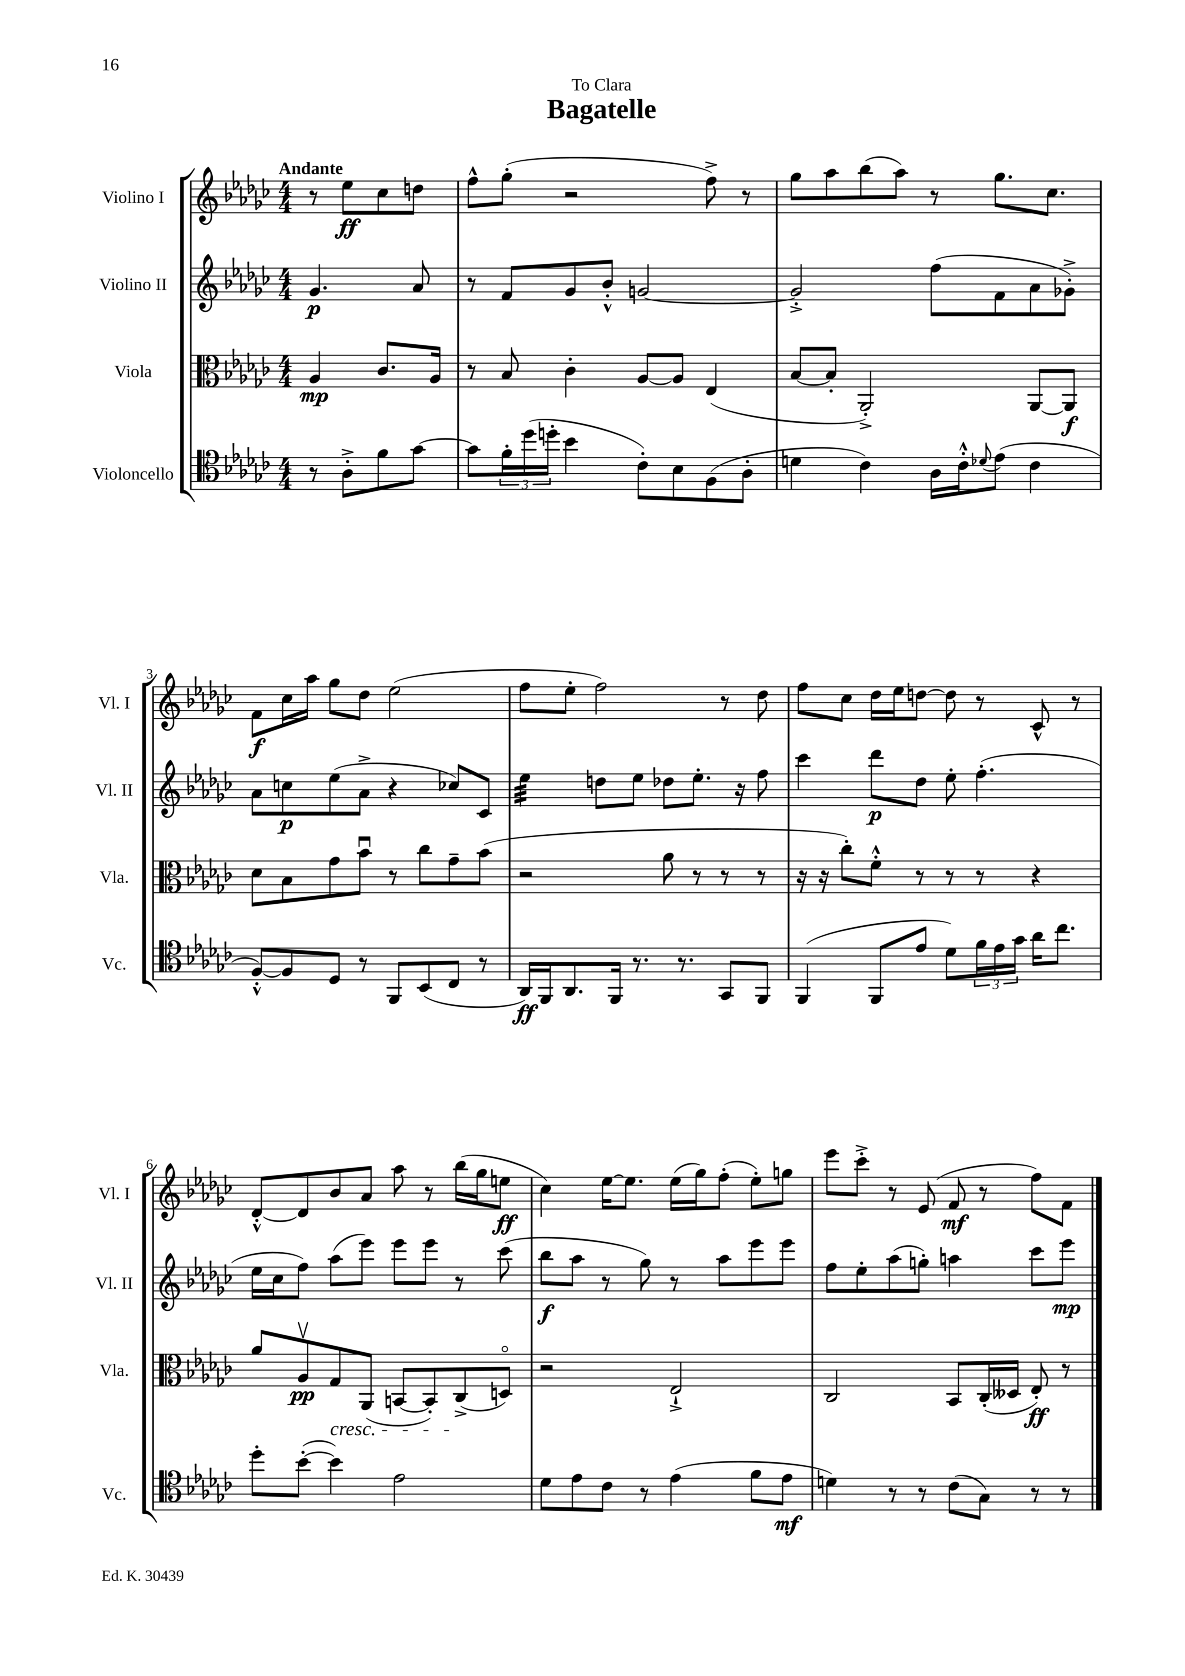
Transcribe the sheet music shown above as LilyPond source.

\header { title = "Bagatelle" dedication = "To Clara" }
<<
\new StaffGroup <<
\new Staff = "s0" \with { instrumentName = "Violino I" shortInstrumentName = "Vl. I" } {
    \clef treble \key ges \major \numericTimeSignature \time 4/4 \partial 2 \tempo "Andante"
    r8 ees''8\ff ces''8 d''8 |
    f''8-^ ges''8-.( r2 f''8->) r8 |
    ges''8 aes''8 bes''8( aes''8) r8 ges''8. ces''8. |
    f'8\f ces''16 aes''16 ges''8 des''8 ees''2( |
    f''8 ees''8-. f''2) r8 des''8 |
    f''8 ces''8 des''16 ees''16 d''8~ d''8 r8 ces'8-^ r8 |
    des'8~-.-^ des'8 bes'8 aes'8 aes''8 r8 bes''16( ges''16 e''8\ff |
    ces''4) ees''16~ ees''8. ees''16( ges''16) f''8-.( ees''8-.) g''8 |
    ees'''8 ces'''8-.-> r8 ees'8( f'8\mf r8 f''8) f'8 \bar "|." |
}
\new Staff = "s1" \with { instrumentName = "Violino II" shortInstrumentName = "Vl. II" } {
    \clef treble \key ges \major \numericTimeSignature \time 4/4 \partial 2
    ges'4.\p aes'8 |
    r8 f'8 ges'8 bes'8-.-^ g'2~ |
    g'2-.-> f''8( f'8 aes'8 ges'8-.->) |
    aes'8 c''8\p ees''8( aes'8-> r4 ces''8) ces'8 |
    ees''4:32 d''8 ees''8 des''8 ees''8.-. r16 f''8 |
    ces'''4 des'''8\p des''8 ees''8-. f''4.-.( |
    ees''16 ces''16 f''8) aes''8( ees'''8) ees'''8 ees'''8 r8 ces'''8( |
    bes''8\f aes''8 r8 ges''8) r8 aes''8 ees'''8 ees'''8 |
    f''8 ees''8-. aes''8( g''8-.) a''4 ces'''8 ees'''8\mp \bar "|." |
}
\new Staff = "s2" \with { instrumentName = "Viola" shortInstrumentName = "Vla." } {
    \clef alto \key ges \major \numericTimeSignature \time 4/4 \partial 2
    aes4\mp ces'8. aes16 |
    r8 bes8 ces'4-. aes8~ aes8 ees4( |
    bes8~ bes8-. aes,2-.->) aes,8~ aes,8\f |
    des'8 bes8 ges'8 bes'8\downbow r8 ces''8 ges'8-- bes'8( |
    r2 aes'8 r8 r8 r8 |
    r16 r16 ces''8-.) f'8-.-^ r8 r8 r8 r4 |
    aes'8 aes8\upbow\pp ges8\cresc aes,8( b,8~ b,8-.) ces8->\!( d8\flageolet) |
    r2 ees2-!-> |
    ces2 bes,8 ces16-.( deses16 ees8-.\ff) r8 \bar "|." |
}
\new Staff = "s3" \with { instrumentName = "Violoncello" shortInstrumentName = "Vc." } {
    \clef tenor \key ges \major \numericTimeSignature \time 4/4 \partial 2
    r8 aes8-.-> f'8 ges'8~ |
    ges'8 \tuplet 3/2 { f'16-. des''16( d''16-. } bes'4 ces'8-.) bes8 f8( aes8-. |
    d'4 ces'4) aes16 ces'16-.-^ \appoggiatura { des'8 } ees'8( ces'4 |
    f8~-.-^) f8 des8 r8 f,8 bes,8( ces8 r8 |
    aes,16\ff) f,16 aes,8. f,16 r8. r8. ges,8 f,8 |
    f,4( f,8 ees'8 des'8) \tuplet 3/2 { f'16 ees'16 ges'16 } aes'16 ces''8. |
    des''8-. bes'8~-.( bes'4) ees'2 |
    des'8 ees'8 ces'8 r8 ees'4( f'8 ees'8\mf |
    d'4) r8 r8 ces'8( ges8) r8 r8 \bar "|." |
}
>>
>>
